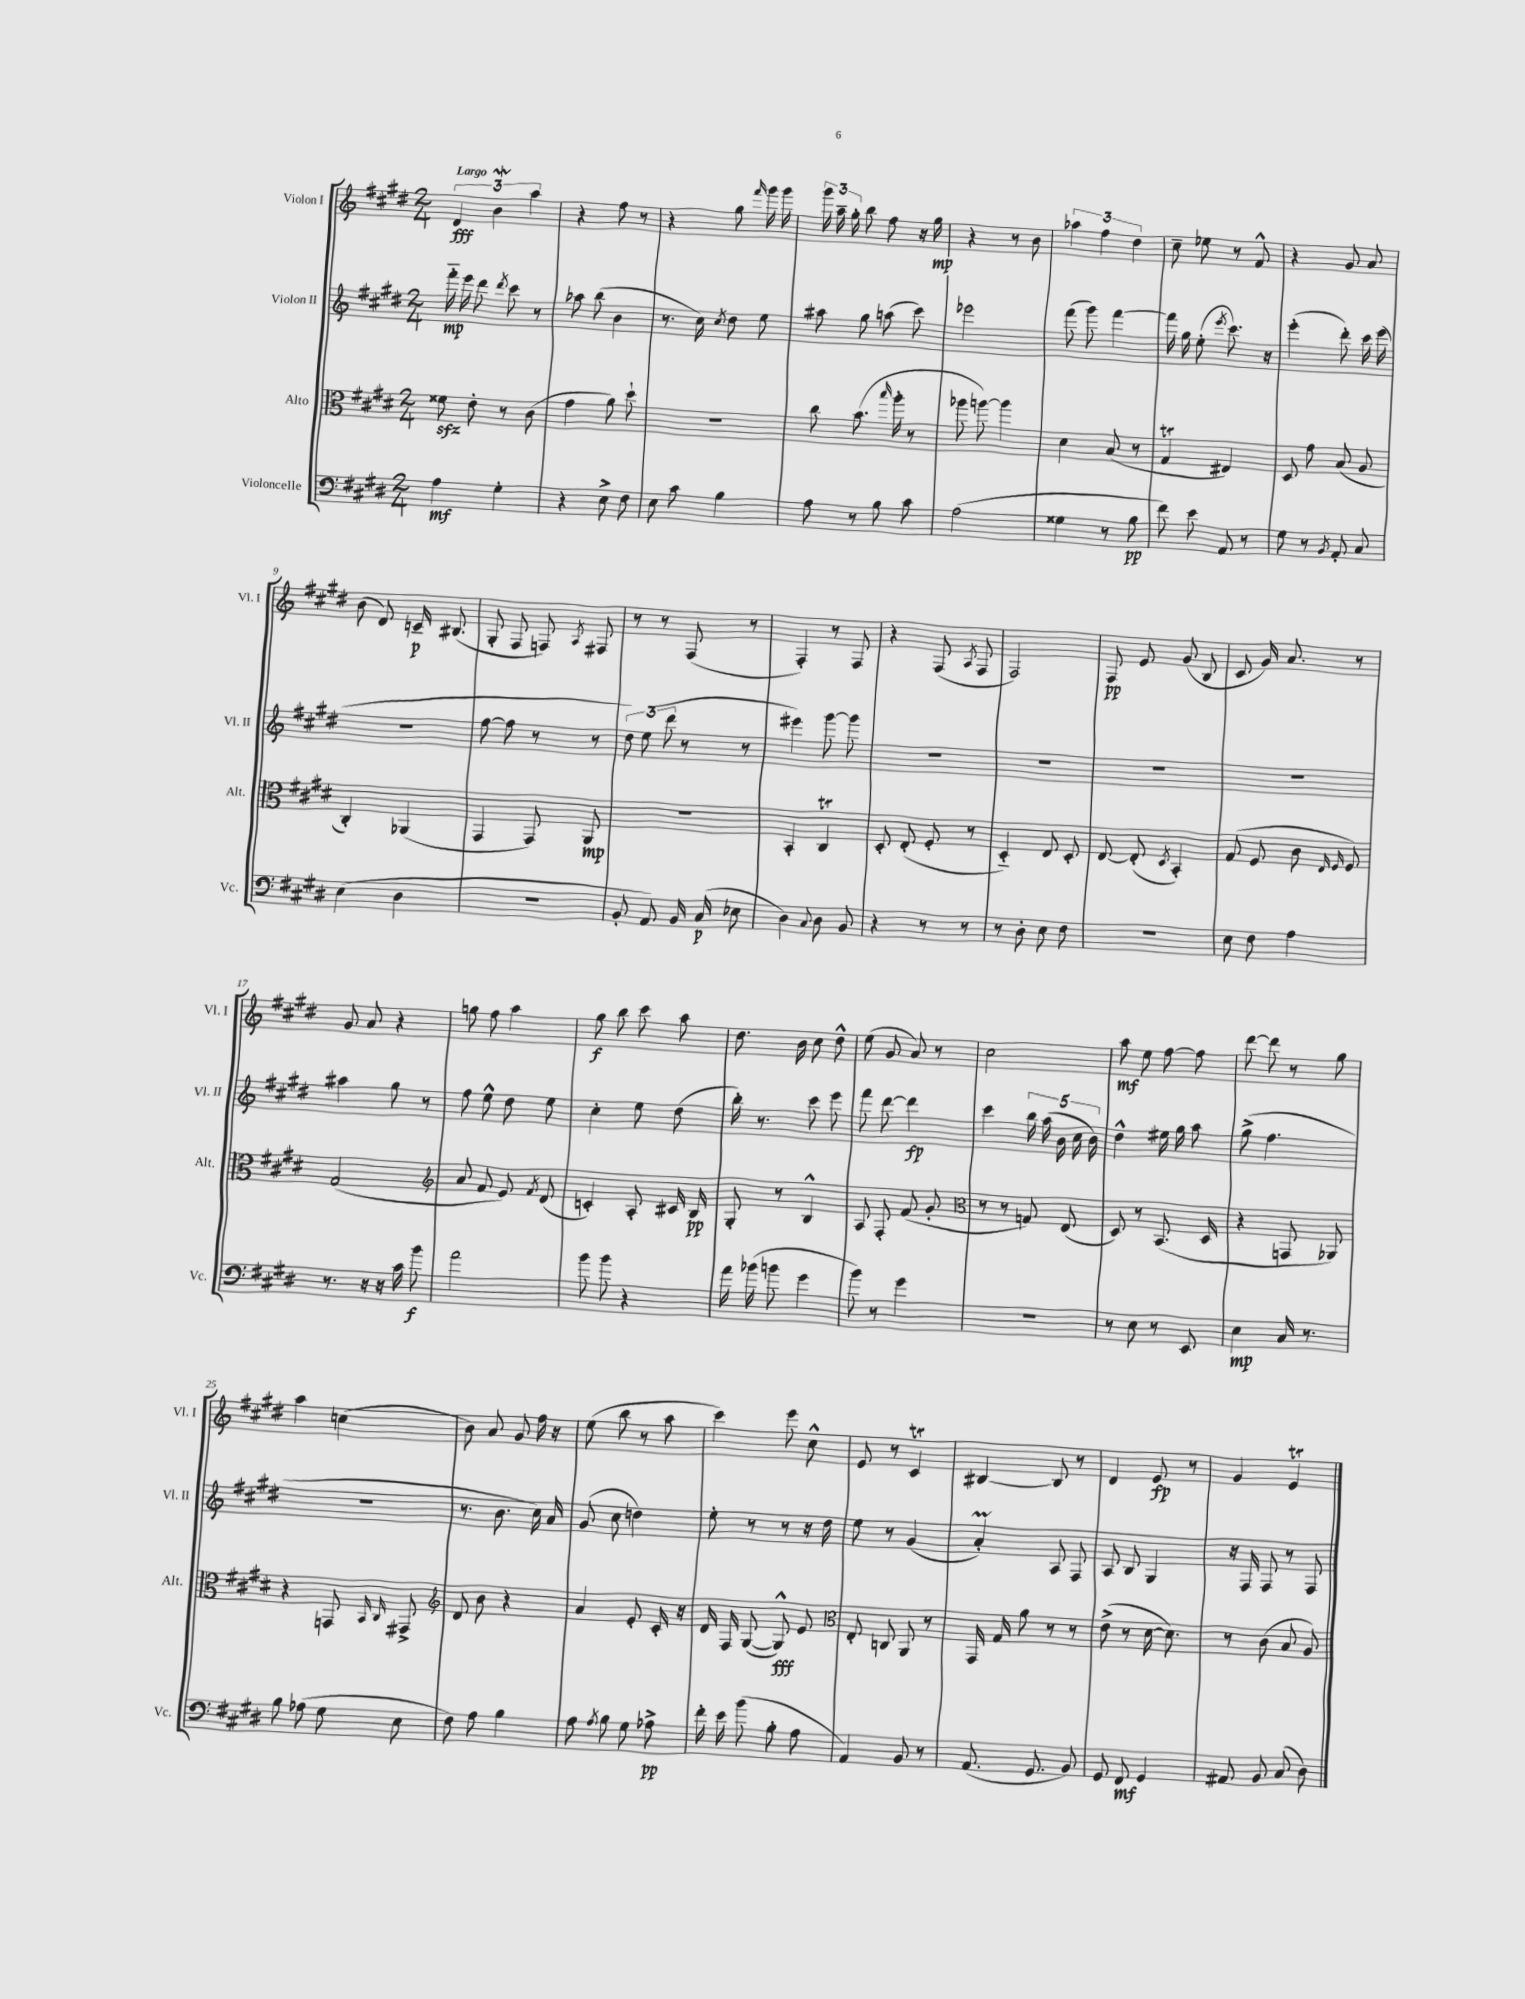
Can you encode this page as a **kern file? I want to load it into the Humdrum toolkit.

**kern	**dynam	**kern	**dynam	**kern	**dynam	**kern	**dynam
*part4	*part4	*part3	*part3	*part2	*part2	*part1	*part1
*staff4	*staff4	*staff3	*staff3	*staff2	*staff2	*staff1	*staff1
*I"Violoncelle	*	*I"Alto	*	*I"Violon II	*	*I"Violon I	*
*I'Vc.	*	*I'Alt.	*	*I'Vl. II	*	*I'Vl. I	*
*clefF4	*	*clefC3	*	*clefG2	*	*clefG2	*
*k[f#c#g#d#]	*	*k[f#c#g#d#]	*	*k[f#c#g#d#]	*	*k[f#c#g#d#]	*
*M2/4	*	*M2/4	*	*M2/4	*	*M2/4	*
=1	=1	=1	=1	=1	=1	=1	=1
!	!	!	!	!	!	!LO:TX:a:B:t=Largo	!
4A\	mf	8f##Xzz\	.	16fff#\	mp	6d#/	fff
.	.	.	.	16eee\	.	.	.
.	.	8e'\	.	8ddd#\	.	.	.
.	.	.	.	.	.	6bW\	.
.	.	.	.	8qddd#/	.	.	.
4G#'\	.	8r	.	8ccc#\	.	.	.
.	.	.	.	.	.	6aa\	.
.	.	(8c#\	.	8r	.	.	.
=2	=2	=2	=2	=2	=2	=2	=2
4r	.	4g#\	.	8aa-X\	.	4r	.
.	.	.	.	(8bb\	.	.	.
8E^\	.	8a\)	.	4b\	.	8ff#\	.
8F#\	.	8dd#`\	.	.	.	8r	.
=3	=3	=3	=3	=3	=3	=3	=3
8E\	.	2r	.	8.r	.	4r	.
8c#\	.	.	.	.	.	.	.
.	.	.	.	16cc#\)	.	.	.
.	.	.	.	8qcc#/	.	.	.
4B\	.	.	.	8dd#\	.	8gg#\	.
.	.	.	.	.	.	16qqfff#/	.
.	.	.	.	8ee\	.	16ggg#\	.
.	.	.	.	.	.	16ggg#\	.
=4	=4	=4	=4	=4	=4	=4	=4
8A\	.	8cc#\	.	8aa#X\	.	24ggg#\	.
.	.	.	.	.	.	24aa~\	.
.	.	.	.	.	.	24gg#'\	.
8r	.	(8.b\	.	8gg#\	.	8bb\	.
8B\	.	.	.	(8aan\	.	8ff#\	.
.	.	16qqbb/	.	.	.	.	.
.	.	16aa'\	.	.	.	.	.
8c#\	.	8r	.	8ccc#\)	.	16r	.
.	.	.	.	.	.	16gg#\	mp
=5	=5	=5	=5	=5	=5	=5	=5
(2A\	.	8aa-X\	.	2eee-X\	.	4r	.
.	.	[8aan\)	.	.	.	.	.
.	.	4aa\]	.	.	.	8r	.
.	.	.	.	.	.	8b\	.
=6	=6	=6	=6	=6	=6	=6	=6
4G##X\	.	4d#\	.	(8fff#\	.	6aa-X\	.
.	.	.	.	8ggg#\)	.	.	.
.	.	.	.	.	.	6ff#\	.
8r	.	(8B/	.	[4fff#\	.	.	.
.	.	.	.	.	.	6dd#\	.
8B\	pp	8r	.	.	.	.	.
=7	=7	=7	=7	=7	=7	=7	=7
8f#\)	.	4G#t/	.	16fff#\]	.	8cc#~\	.
.	.	.	.	16gg#\	.	.	.
8e\	.	.	.	(8ee'\	.	8ee-X\	.
.	.	.	.	8qeee/	.	.	.
8AA/	.	4E#X/)	.	8.ccc#\)	.	8r	.
8r	.	.	.	.	.	8f#^^/	.
.	.	.	.	16r	.	.	.
=8	=8	=8	=8	=8	=8	=8	=8
8G#\	.	8D#/	.	(4eee'\	.	4r	.
8r	.	8g#\	.	.	.	.	.
8qBB/	.	.	.	.	.	.	.
8AA'/	.	(8B/	.	8ddd#'\)	.	8g#/	.
8C#/	.	8A/	.	16ccc#\	.	8a/	.
.	.	.	.	(16eee\	.	.	.
!!LO:LB:g=z
=9	=9	=9	=9	=9	=9	=9	=9
(4E\	.	4C#'/)	.	2r	.	(8b\	.
.	.	.	.	.	.	8d#/)	.
4D#\	.	(4AA-X/	.	.	.	16cn~/	p
.	.	.	.	.	.	(8.B#X/	.
=10	=10	=10	=10	=10	=10	=10	=10
2r	.	4GG#/	.	[8ff#\	.	8G#'/	.
.	.	.	.	8ff#\]	.	8F#/	.
.	.	8GG#/)	.	8r	.	8Fn/)	.
.	.	.	.	.	.	8qA/	.
.	.	8AA/	mp	8r	.	8F#X/	.
=11	=11	=11	=11	=11	=11	=11	=11
8BB'/	.	2r	.	12dd#\)	.	8r	.
.	.	.	.	(12ee\	.	.	.
8AA/)	.	.	.	.	.	8r	.
.	.	.	.	12ddd#\	.	.	.
16BB/	.	.	.	8r	.	(8F#/	.
(16C#/	p	.	.	.	.	.	.
8E-X\	.	.	.	8r	.	8r	.
=12	=12	=12	=12	=12	=12	=12	=12
4D#\)	.	4BB'/	.	4eee#X\)	.	4F#'/)	.
8qqC#/	.	.	.	.	.	.	.
8D#\	.	4C#T/	.	[8ggg#\	.	8r	.
8BB/	.	.	.	8ggg#\]	.	8F#/	.
=13	=13	=13	=13	=13	=13	=13	=13
4r	.	8D#'/	.	2r	.	4r	.
.	.	(8E'/	.	.	.	.	.
8r	.	8F#'/	.	.	.	(8F#/	.
.	.	.	.	.	.	8qA/	.
8r	.	8r	.	.	.	8F#/	.
=14	=14	=14	=14	=14	=14	=14	=14
8r	.	4D#/)	.	2r	.	2F#/)	.
8D#'\	.	.	.	.	.	.	.
8E\	.	8E/	.	.	.	.	.
8F#\	.	8D#'/	.	.	.	.	.
=15	=15	=15	=15	=15	=15	=15	=15
2r	.	[8E/	.	2r	.	8F#/	pp
.	.	(8E'/]	.	.	.	8e/	.
.	.	8qD#/	.	.	.	.	.
.	.	4BB'/)	.	.	.	(8g#/	.
.	.	.	.	.	.	8B/	.
=16	=16	=16	=16	=16	=16	=16	=16
8E\	.	(8G#/	.	2r	.	8c#/	.
8F#\	.	8F#/	.	.	.	16g#/)	.
.	.	.	.	.	.	8.a/	.
4A\	.	8c#\	.	.	.	.	.
.	.	16qqE/	.	.	.	.	.
.	.	16qqF#/	.	.	.	.	.
.	.	8F#/)	.	.	.	8r	.
!!LO:LB:g=z
=17	=17	=17	=17	=17	=17	=17	=17
8.r	.	(2G#/	.	4aa#X\	.	8g#/	.
.	.	.	.	.	.	8a/	.
16r	.	.	.	.	.	.	.
16r	.	.	.	8gg#\	.	4r	.
16c#\	.	.	.	.	.	.	.
8b\	f	.	.	8r	.	.	.
=18	=18	=18	=18	=18	=18	=18	=18
*	*	*clefG2	*	*	*	*	*
2a\	.	8a/	.	8ff#\	.	8ggn\	.
.	.	8f#/	.	8ee^^\	.	8ff#\	.
.	.	8e/)	.	8dd#\	.	4aa\	.
.	.	8qf#/	.	.	.	.	.
.	.	(8d#/	.	8ee\	.	.	.
=19	=19	=19	=19	=19	=19	=19	=19
8b\	.	4cn'/)	.	4cc#'\	.	8gg#\	f
8b\	.	.	.	.	.	8bb\	.
4r	.	8A'/	.	8ee\	.	8ccc#\	.
.	.	16c#X/	.	(8dd#\	.	8aa\	.
.	.	16B/	pp	.	.	.	.
=20	=20	=20	=20	=20	=20	=20	=20
16a\	.	8G#'/	.	16bb'\)	.	8.dd#\	.
(16b-X\	.	.	.	8.r	.	.	.
8bn\	.	8r	.	.	.	.	.
.	.	.	.	.	.	16b\	.
4g#\	.	4B^^/	.	8ccc#\	.	8cc#\	.
.	.	.	.	8eee\	.	8dd#^^\	.
=21	=21	=21	=21	=21	=21	=21	=21
8b\)	.	8A/	.	8fff#\	.	(8ee\	.
8r	.	8F#'/	.	[8ddd#\	.	8g#/	.
4g#\	.	(8f#/	.	4ddd#\]	fp	8a/)	.
.	.	8g#'/	.	.	.	8r	.
=22	=22	=22	=22	=22	=22	=22	=22
*	*	*clefC3	*	*	*	*	*
2r	.	8r	.	4ccc#\	.	2cc#\	.
.	.	8r	.	.	.	.	.
.	.	8Gn/)	.	20bb\	.	.	.
.	.	.	.	(20aa\	.	.	.
.	.	.	.	20b\	.	.	.
.	.	(8E/	.	.	.	.	.
.	.	.	.	20cc#\	.	.	.
.	.	.	.	20b\)	.	.	.
=23	=23	=23	=23	=23	=23	=23	=23
8r	.	8D#/)	.	4dd#^^\	.	8aa\	mf
8E\	.	8r	.	.	.	8ee\	.
8r	.	(8.BB/	.	16ee#X\	.	[8ff#\	.
.	.	.	.	16gg#\	.	.	.
8EE/	.	.	.	8aa\	.	8ff#\]	.
.	.	16D#/	.	.	.	.	.
=24	=24	=24	=24	=24	=24	=24	=24
4E\	mp	4r	.	(8gg#^\	.	[8ddd#\	.
.	.	.	.	4.ff#\	.	8ddd#\]	.
16C#/	.	8GGn/	.	.	.	8r	.
8.r	.	.	.	.	.	.	.
.	.	8AA-X/)	.	.	.	8gg#\	.
!!LO:LB:g=z
=25	=25	=25	=25	=25	=25	=25	=25
8B\	.	4r	.	2r	.	4aa\	.
(8A-X\	.	.	.	.	.	.	.
8G#\	.	8GGn/	.	.	.	(4ccn\	.
.	.	16qqBB/	.	.	.	.	.
.	.	16qqC#/	.	.	.	.	.
8E\	.	8GG#X^/	.	.	.	.	.
=26	=26	=26	=26	=26	=26	=26	=26
*	*	*clefG2	*	*	*	*	*
8F#\)	.	8d#/	.	8.r	.	8b\)	.
8A\	.	8b\	.	.	.	8a/	.
.	.	.	.	8.b\	.	.	.
4B\	.	4r	.	.	.	8g#/	.
.	.	.	.	16cc#\)	.	16ff#\	.
.	.	.	.	16a/	.	16r	.
=27	=27	=27	=27	=27	=27	=27	=27
8A\	.	4a/	.	(8g#/	.	(8ee\	.
8qA/	.	.	.	.	.	.	.
8B\	.	.	.	8cc#\	.	8bb\	.
8G#\	.	8e'/	.	4ddn\)	.	8r	.
8A-X^\	pp	16c#'/	.	.	.	8aa\	.
.	.	16r	.	.	.	.	.
=28	=28	=28	=28	=28	=28	=28	=28
16f#'\	.	16d#/	.	8ee'\	.	4ccc#\)	.
16e\	.	16F#/	.	.	.	.	.
(8b\	.	([8G#/	.	8r	.	.	.
8B'\	.	8G#^^/])	fff	8r	.	8eee\	.
8A\	.	8e/	.	16r	.	8cc#^^\	.
.	.	.	.	16dd#\	.	.	.
=29	=29	=29	=29	=29	=29	=29	=29
*	*	*clefC3	*	*	*	*	*
4AA/)	.	8E'/	.	8ee\	.	8e/	.
.	.	8Cn/	.	8r	.	8r	.
8BB/	.	8AA/	.	(4g#/	.	4c#T/	.
8r	.	8r	.	.	.	.	.
=30	=30	=30	=30	=30	=30	=30	=30
(8.AA/	.	16GG#/	.	4aM'/)	.	[4B#X/	.
.	.	16G#/	.	.	.	.	.
.	.	8a\	.	.	.	.	.
8.GG#/	.	.	.	.	.	.	.
.	.	8r	.	8A/	.	8B#/]	.
8BB/)	.	8r	.	8F#/	.	8r	.
=31	=31	=31	=31	=31	=31	=31	=31
8GG#/	.	(8e^\	.	8A/	.	4d#/	.
8FF#/	mf	8r	.	8B/	.	.	.
4GG#/	.	[16d#\	.	4G#/	.	8e/	fp
.	.	8.d#\])	.	.	.	.	.
.	.	.	.	.	.	8r	.
=32	=32	=32	=32	=32	=32	=32	=32
8AA#X/	.	8r	.	16r	.	4g#/	.
.	.	.	.	16F#/	.	.	.
8BB/	.	(8c#\	.	8F#/	.	.	.
(8C#/	.	8B/	.	8r	.	4eT/	.
8D#\)	.	8A/)	.	8F#/	.	.	.
==	==	==	==	==	==	==	==
*-	*-	*-	*-	*-	*-	*-	*-
